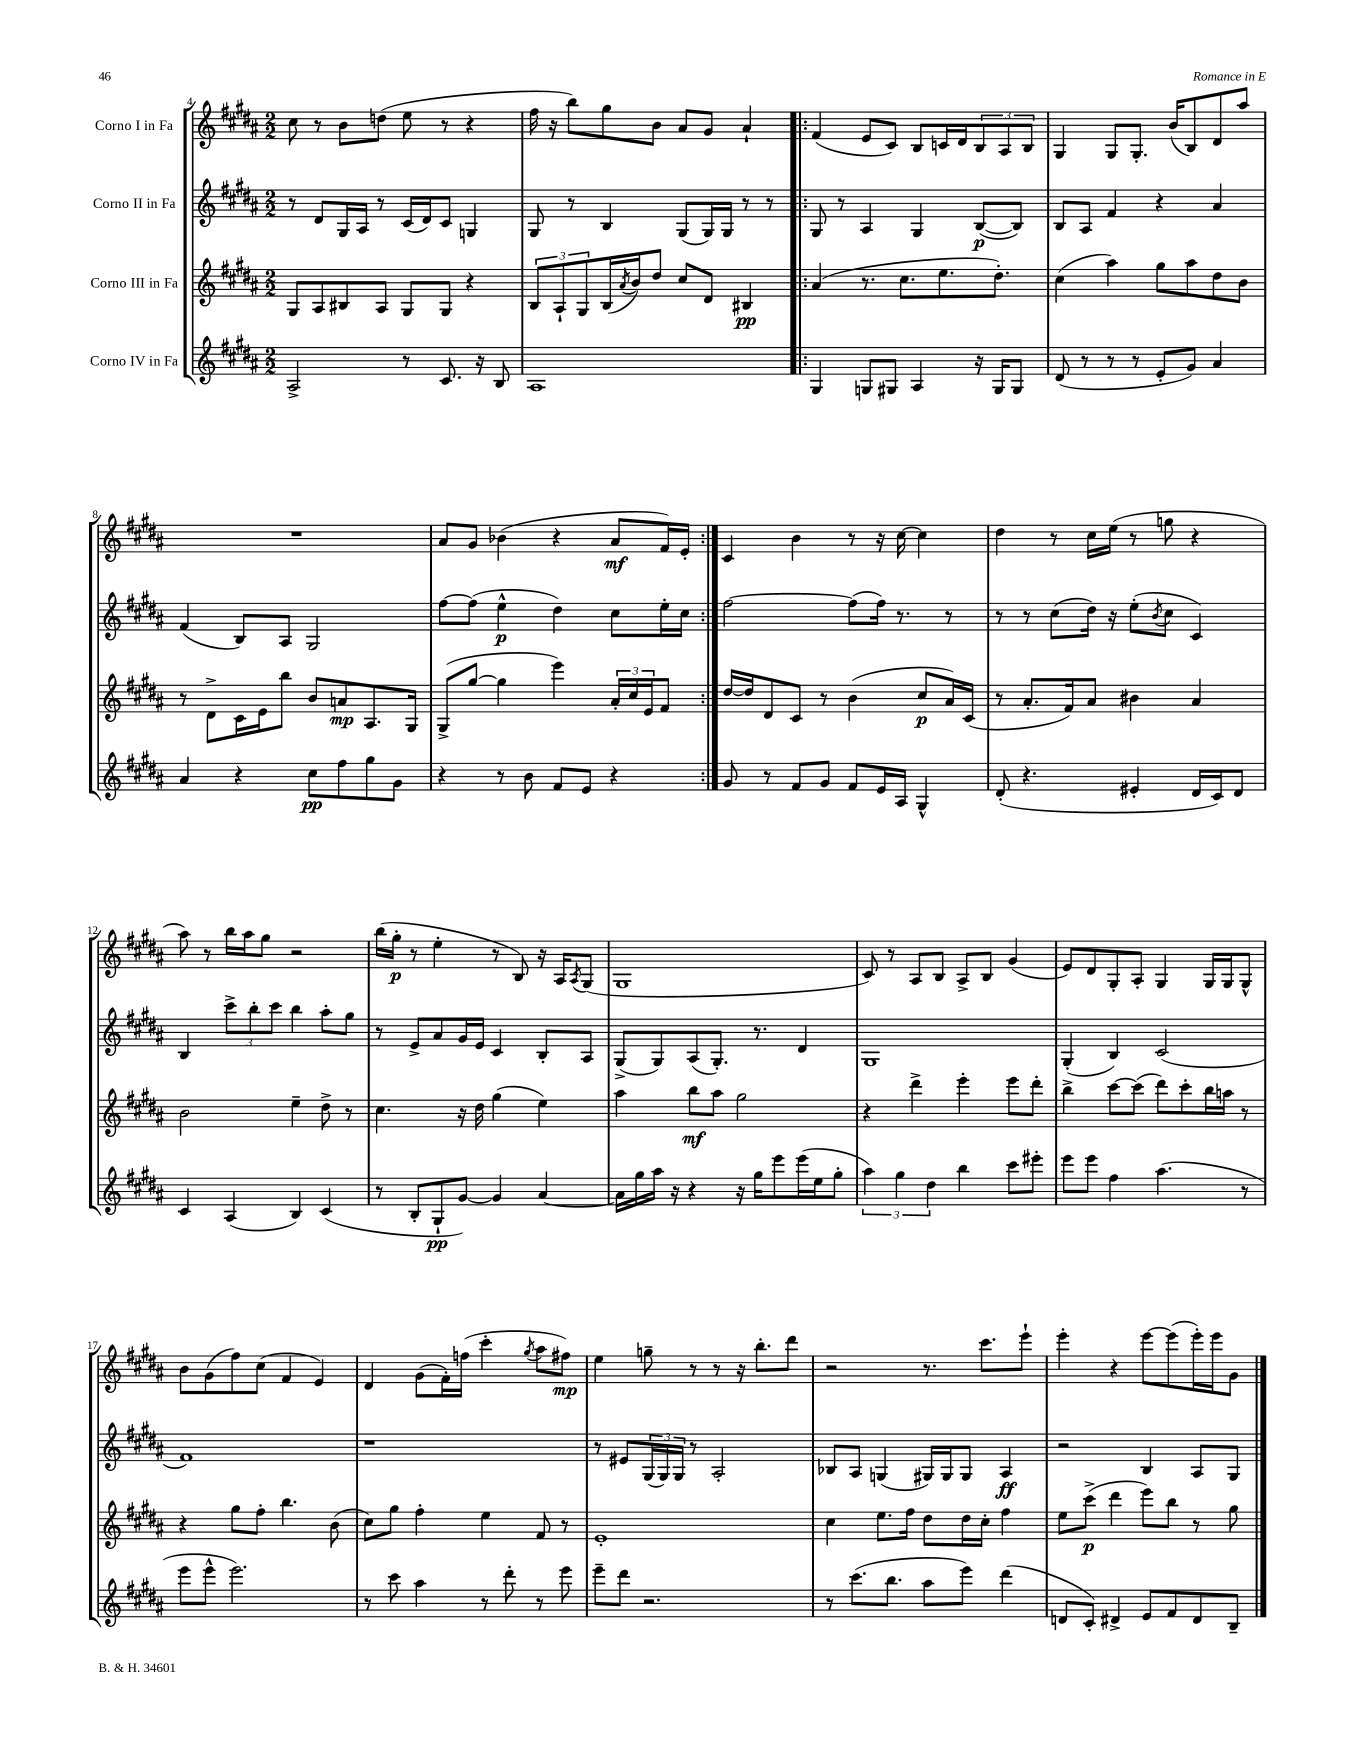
<<
\new StaffGroup <<
\new Staff = "s0" \with { instrumentName = "Corno I in Fa" } {
    \clef treble \key b \major \numericTimeSignature \time 2/2
    cis''8 r8 b'8 d''8( e''8 r8 r4 |
    fis''16 r16 b''8) gis''8 b'8 ais'8 gis'8 ais'4-! |
    \repeat volta 2 { fis'4( e'8 cis'8) b8 c'16 dis'16 \tuplet 3/2 { b8 ais8 b8 } |
    gis4 gis8 gis8.-. b'16( b8) dis'8 ais''8 |
    R1 |
    ais'8 gis'8 bes'4( r4 ais'8\mf fis'16) e'16-. | }
    cis'4 b'4 r8 r16 cis''16~ cis''4 |
    dis''4 r8 cis''16 e''16( r8 g''8 r4 |
    ais''8) r8 b''16 ais''16 gis''8 r2 |
    b''16( gis''16-.\p r8 e''4-. r8 b8) r16 ais16 \acciaccatura { ais8 } gis8( |
    gis1 |
    cis'8) r8 ais8 b8 ais8-> b8 gis'4( |
    e'8) dis'8 gis8-. ais8-. gis4 gis16 gis16 gis8-^ |
    b'8 gis'8( fis''8) cis''8( fis'4 e'4) |
    dis'4 gis'8( fis'16-.) f''16( cis'''4-. \acciaccatura { gis''8 } ais''8 fis''8\mp) |
    e''4 g''8-- r8 r8 r16 b''8.-. dis'''8 |
    r2 r8. cis'''8. e'''8-! |
    e'''4-. r4 e'''8~ e'''8( e'''16-.) e'''16 gis'8 \bar "|." |
}
\new Staff = "s1" \with { instrumentName = "Corno II in Fa" } {
    \clef treble \key b \major \numericTimeSignature \time 2/2
    r8 dis'8 gis16 ais16 r8 cis'16( dis'16) cis'8 g4 |
    gis8 r8 b4 gis8( gis16) gis16 r8 r8 |
    \repeat volta 2 { gis8 r8 ais4 gis4 b8~\p( b8) |
    b8 ais8 fis'4 r4 ais'4 |
    fis'4( b8) ais8 gis2 |
    fis''8~ fis''8( e''4-^\p dis''4) cis''8 e''16-. cis''16 | }
    fis''2~ fis''8( fis''16) r8. r8 |
    r8 r8 cis''8( dis''16) r16 e''8-.( \acciaccatura { b'8 } cis''8 cis'4) |
    b4 \tuplet 3/2 { cis'''8-> b''8-. cis'''8 } b''4 ais''8-. gis''8 |
    r8 e'8-> ais'8 gis'16 e'16 cis'4 b8-. ais8 |
    gis8->( gis8) ais8( gis8.-.) r8. dis'4 |
    gis1 |
    gis4-.( b4) cis'2( |
    fis'1) |
    r1 |
    r8 eis'8 \tuplet 3/2 { gis16( gis16) gis16 } r8 ais2-. |
    bes8 ais8 g4( gis16) gis16 gis8 ais4\ff |
    r2 b4 ais8 gis8 \bar "|." |
}
\new Staff = "s2" \with { instrumentName = "Corno III in Fa" } {
    \clef treble \key b \major \numericTimeSignature \time 2/2
    gis8 ais8 bis8 ais8 gis8 gis8 r4 |
    \tuplet 3/2 { b8 ais8-! gis8 } b16( \acciaccatura { ais'8 } b'16) dis''8 cis''8 dis'8 bis4\pp |
    \repeat volta 2 { ais'4( r8. cis''8. e''8. dis''8.-.) |
    cis''4( ais''4) gis''8 ais''8 dis''8 b'8 |
    r8 dis'8-> cis'16 e'16 b''8 b'8 a'8\mp ais8. gis16 |
    gis8->( gis''8~ gis''4 e'''4) \tuplet 3/2 { ais'16-. cis''16 e'16 } fis'8 | }
    dis''16~ dis''16 dis'8 cis'8 r8 b'4( cis''8\p ais'16) cis'16( |
    r8 ais'8.-. fis'16) ais'8 bis'4 ais'4 |
    b'2 e''4-- dis''8-> r8 |
    cis''4. r16 dis''16 gis''4( e''4) |
    ais''4 b''8\mf ais''8 gis''2 |
    r4 dis'''4-> e'''4-. e'''8 dis'''8-. |
    b''4-> cis'''8~ cis'''8( dis'''8) cis'''8-. b''16 a''16 r8 |
    r4 gis''8 fis''8-. b''4. b'8( |
    cis''8) gis''8 fis''4-. e''4 fis'8 r8 |
    e'1-. |
    cis''4 e''8. fis''16 dis''8 dis''16 cis''16-. fis''4 |
    e''8 cis'''8->\p( dis'''4 e'''8) b''8 r8 gis''8 \bar "|." |
}
\new Staff = "s3" \with { instrumentName = "Corno IV in Fa" } {
    \clef treble \key b \major \numericTimeSignature \time 2/2
    ais2-> r8 cis'8. r16 b8 |
    ais1 |
    \repeat volta 2 { gis4 g8 gis8 ais4 r16 gis16 gis8 |
    dis'8( r8 r8 r8 e'8-. gis'8) ais'4 |
    ais'4 r4 cis''8\pp fis''8 gis''8 gis'8 |
    r4 r8 b'8 fis'8 e'8 r4 | }
    gis'8 r8 fis'8 gis'8 fis'8 e'16 ais16 gis4-^ |
    dis'8-.( r4. eis'4-. dis'16 cis'16) dis'8 |
    cis'4 ais4( b4) cis'4( |
    r8 b8-. gis8-!\pp gis'8~) gis'4 ais'4~ |
    ais'16 gis''16 ais''16 r16 r4 r16 gis''16 e'''8 e'''16( e''16 gis''8-. |
    \tuplet 3/2 { ais''4) gis''4 dis''4 } b''4 cis'''8 eis'''8-. |
    e'''8 e'''8 fis''4 ais''4.( r8 |
    e'''8 e'''8-^ e'''2.) |
    r8 cis'''8 ais''4 r8 dis'''8-. r8 e'''8 |
    e'''8-- dis'''8 r2. |
    r8 cis'''8.( b''8. ais''8 e'''8) dis'''4( |
    d'8 cis'8-.) dis'4-> e'8 fis'8 dis'8 b8-- \bar "|." |
}
>>
>>
\layout { \context { \Score currentBarNumber = #4 } }
